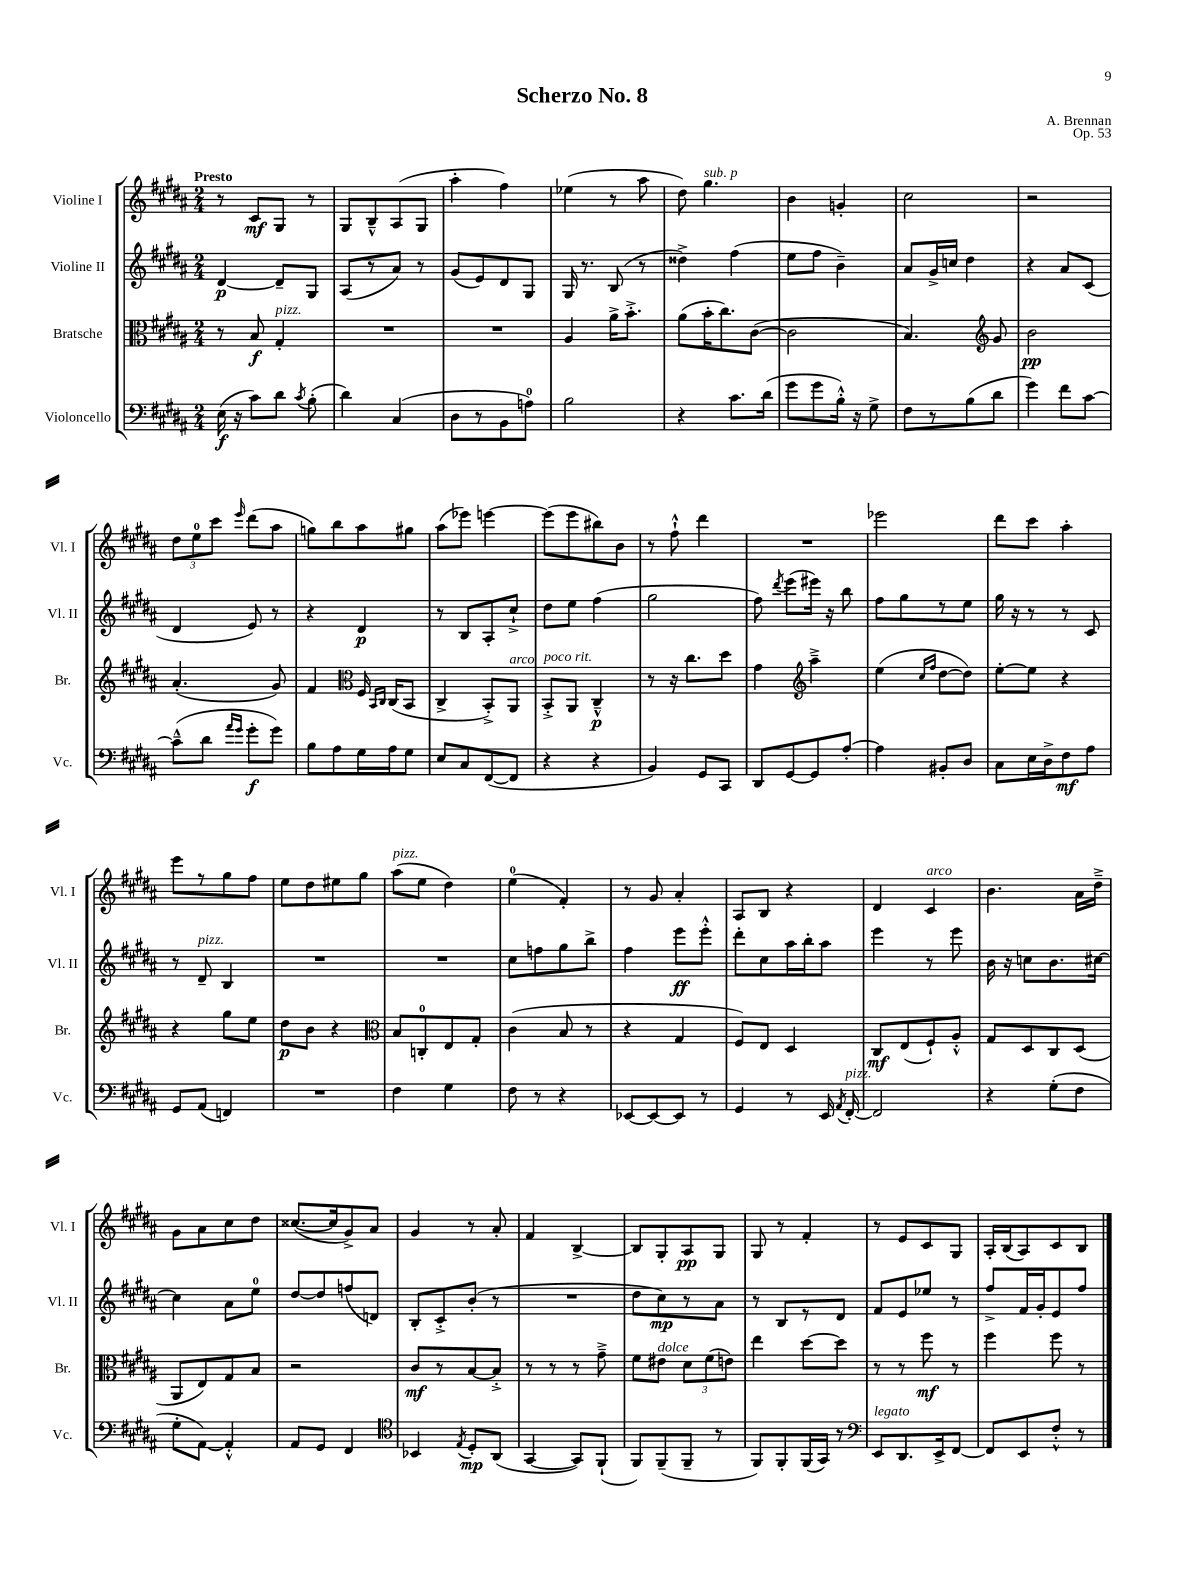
\header { title = "Scherzo No. 8" composer = "A. Brennan" opus = "Op. 53" }
<<
\new StaffGroup <<
\new Staff = "s0" \with { instrumentName = "Violine I" shortInstrumentName = "Vl. I" } {
    \clef treble \key b \major \numericTimeSignature \time 2/4 \tempo "Presto"
    \autoBeamOff r8 cis'8[\mf gis8] r8 |
    gis8[ b8---^ ais8( gis8] |
    ais''4-. fis''4) |
    ees''4( r8 ais''8 |
    dis''8) gis''4.^\markup { \italic "sub. p" } |
    b'4 g'4-. |
    cis''2 |
    r2 |
    \tuplet 3/2 { dis''8[ e''8-0 cis'''8] } \grace { e'''16 } dis'''8[( ais''8] |
    g''8[) b''8 ais''8 gis''8] |
    ais''8[( ees'''8]) e'''4~ |
    e'''8[( e'''8 bis''8) b'8] |
    r8 fis''8-!-^ dis'''4 |
    R2 |
    ees'''2 |
    dis'''8[ cis'''8] ais''4-. |
    e'''8[ r8 gis''8 fis''8] |
    e''8[ dis''8 eis''8 gis''8] |
    ais''8[^\markup { \italic "pizz." }( e''8] dis''4) |
    e''4-0( fis'4-.) |
    r8 gis'8 ais'4-. |
    ais8[ b8] r4 |
    dis'4 cis'4^\markup { \italic "arco" } |
    b'4. ais'16[ dis''16]---> |
    gis'8[ ais'8 cis''8 dis''8] |
    cisis''8.[~( cisis''16 gis'8->) ais'8] |
    gis'4 r8 ais'8-. |
    fis'4 b4~-> |
    b8[ gis8-. ais8\pp gis8] |
    gis8 r8 fis'4-. |
    r8 e'8[ cis'8 gis8] |
    ais16[-. b16( ais8) cis'8 b8] \bar "|." |
}
\new Staff = "s1" \with { instrumentName = "Violine II" shortInstrumentName = "Vl. II" } {
    \clef treble \key b \major \numericTimeSignature \time 2/4
    \autoBeamOff dis'4~\p dis'8[-- gis8] |
    ais8[( r8 ais'8]) r8 |
    gis'8[( e'8) dis'8 gis8] |
    gis16 r8. b8( r8 |
    disis''4->) fis''4( |
    e''8[ fis''8] b'4--) |
    ais'8[ gis'16-> c''16] dis''4 |
    r4 ais'8[ cis'8]( |
    dis'4 e'8) r8 |
    r4 dis'4\p |
    r8 b8[ ais8-. cis''8]-!-> |
    dis''8[ e''8] fis''4( |
    gis''2 |
    fis''8) \acciaccatura { dis'''8 } e'''8[( eis'''16]) r16 b''8 |
    fis''8[ gis''8 r8 e''8] |
    gis''16 r16 r8 r8 cis'8 |
    r8 dis'8--^\markup { \italic "pizz." } b4 |
    R2 |
    R2 |
    cis''8[ f''8 gis''8 b''8]-> |
    fis''4 e'''8[\ff e'''8]-.-^ |
    dis'''8[-. cis''8 ais''16 b''16-. ais''8] |
    e'''4 r8 e'''8 |
    b'16 r16 c''8[ b'8. cis''16]~ |
    cis''4 ais'8[ e''8]-0 |
    dis''8[~ dis''8 f''8( d'8]) |
    b8[-. cis'8-.-> b'8]-.( r8 |
    R2 |
    dis''8[ cis''8\mp) r8 ais'8] |
    r8 b8[ r8 dis'8] |
    fis'8[ e'8 ees''8] r8 |
    fis''8[-> fis'16 gis'16-. e'8 fis''8] \bar "|." |
}
\new Staff = "s2" \with { instrumentName = "Bratsche" shortInstrumentName = "Br." } {
    \clef alto \key b \major \numericTimeSignature \time 2/4
    \autoBeamOff r8 b8\f gis4-.^\markup { \italic "pizz." } |
    R2 |
    R2 |
    ais4 ais'16[-> b'8.]-.-> |
    ais'8[( b'16-. cis''8.) cis'8]~( |
    cis'2 |
    b4.) \clef treble gis'8 |
    b'2\pp |
    ais'4.-.( gis'8) |
    fis'4 \clef alto fis16 \grace { b,16[ cis16] } cis16[( b,8] |
    cis4-> b,8[-.->) ais,8]^\markup { \italic "arco" } |
    b,8[-.->^\markup { \italic "poco rit." } ais,8] cis4---^\p |
    r8 r16 cis''8.[ dis''8] |
    gis'4 \clef treble ais''4---> |
    e''4( \grace { cis''16[ fis''16] } dis''8[~ dis''8]) |
    e''8[~-. e''8] r4 |
    r4 gis''8[ e''8] |
    dis''8[\p b'8] r4 |
    \clef alto b8[ c8-0-. e8 gis8]-. |
    cis'4( b8 r8 |
    r4 gis4 |
    fis8[) e8] dis4 |
    cis8[\mf e8( fis8-!) ais8]-.-^ |
    gis8[ dis8 cis8 dis8]( |
    ais,8[ e8) gis8 b8] |
    r2 |
    cis'8[\mf r8 b8~ b8]-.-> |
    r8 r8 r8 gis'8---> |
    fis'8[ eis'8]^\markup { \italic "dolce" } \tuplet 3/2 { dis'8[ fis'8( e'8]) } |
    e''4 dis''8[~ dis''8] |
    r8 r8 fis''8\mf r8 |
    fis''4 fis''8 r8 \bar "|." |
}
\new Staff = "s3" \with { instrumentName = "Violoncello" shortInstrumentName = "Vc." } {
    \clef bass \key b \major \numericTimeSignature \time 2/4
    \autoBeamOff e16\f( r16 cis'8[) dis'8] \acciaccatura { cis'8 } b8-.( |
    dis'4) cis4( |
    dis8[ r8 b,8 a8]-0) |
    b2 |
    r4 cis'8.[ dis'16]( |
    gis'8[ gis'8 b16]-.-^) r16 gis8-> |
    fis8[ r8 b8( dis'8] |
    gis'4) fis'8[ cis'8]~ |
    cis'8[---^( dis'8] \grace { ais'16[ gis'16] } gis'8[-.\f gis'8]) |
    b8[ ais8 gis16 ais16 gis8] |
    e8[ cis8 fis,8~( fis,8] |
    r4 r4 |
    b,4) gis,8[ cis,8] |
    dis,8[ gis,8~ gis,8 ais8]~-. |
    ais4 bis,8[-. dis8] |
    cis8[ e16 dis16-> fis8\mf ais8] |
    gis,8[ ais,8]( f,4) |
    R2 |
    fis4 gis4 |
    fis8 r8 r4 |
    ees,8[~ ees,8~ ees,8] r8 |
    gis,4 r8 e,16 \acciaccatura { ais,8 } fis,16~-.^\markup { \italic "pizz." } |
    fis,2 |
    r4 gis8[-.( fis8] |
    gis8[-. ais,8]~) ais,4-.-^ |
    ais,8[ gis,8] fis,4 |
    \clef tenor bes,4 \acciaccatura { e8 } dis8[-.\mp ais,8]( |
    gis,4~ gis,8[) fis,8]-!( |
    fis,8[) fis,8--( fis,8]-- r8 |
    fis,8[) fis,8-. fis,16( gis,16]) r8 |
    \clef bass e,8[^\markup { \italic "legato" } dis,8. e,16-> fis,8]~ |
    fis,8[ e,8 fis8]-.-^ r8 \bar "|." |
}
>>
>>
\layout { \context { \Score \remove "Bar_number_engraver" } }
